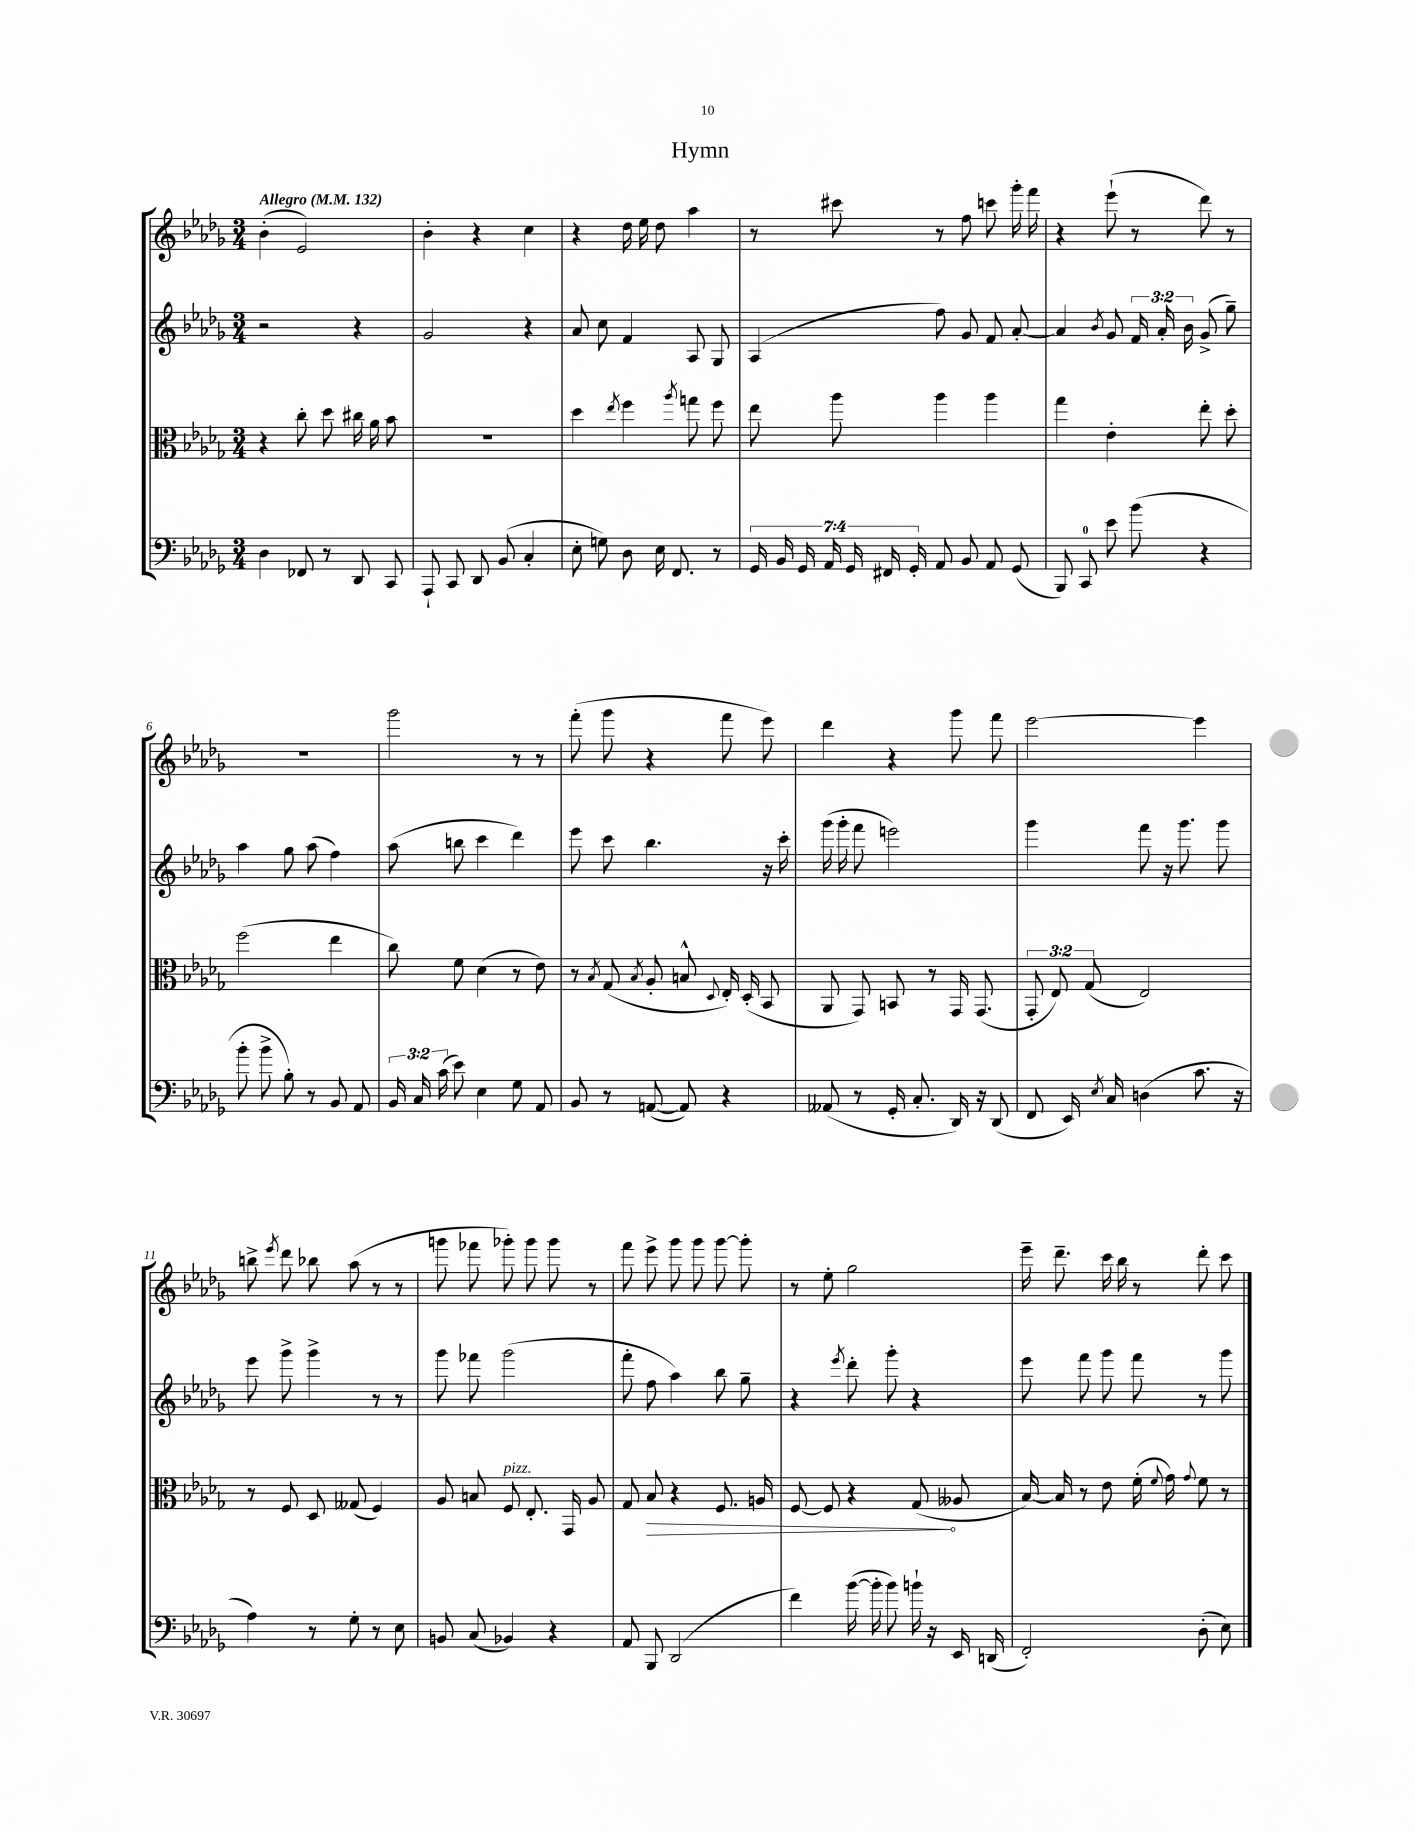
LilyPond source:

\header { title = "Hymn" }
<<
\new StaffGroup <<
\new Staff = "s0" {
    \clef treble \key des \major \numericTimeSignature \time 3/4 \tempo "Allegro" 4 = 132
    \autoBeamOff bes'4-.( ees'2) |
    bes'4-. r4 c''4 |
    r4 des''16 ees''16 des''8 aes''4 |
    r8 cis'''8 r8 f''8 c'''8 ges'''16-. f'''16 |
    r4 ees'''8-!( r8 des'''8) r8 |
    R2. |
    ges'''2 r8 r8 |
    f'''8-.( ges'''8 r4 f'''8 ees'''8) |
    des'''4 r4 ges'''8 f'''8 |
    ees'''2~ ees'''4 |
    b''8-> \acciaccatura { ees'''8 } des'''8 bes''8 aes''8( r8 r8 |
    g'''8 fes'''8 ges'''8-.) ges'''8 ges'''8 r8 |
    f'''8 ees'''8-> ges'''8 ges'''8 ges'''8~ ges'''8-. |
    r8 ees''8-. ges''2 |
    ees'''16-- des'''8.-- c'''16 bes''16 r8 des'''8-. c'''8 \bar "|." |
}
\new Staff = "s1" {
    \clef treble \key des \major \numericTimeSignature \time 3/4 \override Staff.TupletNumber.text = #tuplet-number::calc-fraction-text
    \autoBeamOff r2 r4 |
    ges'2 r4 |
    aes'8 c''8 f'4 aes8 ges8 |
    aes4( f''8) ges'8 f'8 aes'8~-. |
    aes'4 \acciaccatura { bes'8 } ges'8 \tuplet 3/2 { f'16 aes'16-. bes'16 } ges'8->( ges''8--) |
    aes''4 ges''8 aes''8( f''4) |
    aes''8( b''8 c'''4 des'''4) |
    ees'''8 c'''8 bes''4. r16 c'''16-. |
    ges'''16( ges'''16-. f'''8 e'''2) |
    ges'''4 f'''8 r16 ges'''8. ges'''8 |
    ees'''8 ges'''8-> ges'''4-> r8 r8 |
    ges'''8 fes'''8 ges'''2( |
    f'''8-. f''8 aes''4) bes''8 ges''8-- |
    r4 \acciaccatura { ees'''8 } des'''8-. ges'''8-. r4 |
    ees'''8 f'''8 ges'''8 f'''8 r8 ges'''8 \bar "|." |
}
\new Staff = "s2" {
    \clef alto \key des \major \numericTimeSignature \time 3/4 \override Staff.TupletNumber.text = #tuplet-number::calc-fraction-text
    \autoBeamOff r4 c''8-. des''8 cis''16 aes'16 bes'8 |
    R2. |
    des''4 \acciaccatura { ees''8 } f''4 \acciaccatura { aes''8 } g''8 f''8 |
    ees''8 aes''8 aes''4 aes''4 |
    ges''4 ees'4-. ees''8-. des''8-. |
    f''2( ees''4 |
    c''8) f'8 des'4( r8 ees'8) |
    r8 \acciaccatura { bes8 } ges8( \acciaccatura { bes8 } aes8-. b8-^ \appoggiatura { des8 } ees16-.) des16-.( bes,8 |
    aes,8 ges,8) b,8 r8 ges,16 ges,8.( |
    \tuplet 3/2 { ges,8-. ees8) ges8( } ees2) |
    r8 f8 des8 geses8( f4) |
    aes8 b8 f8^\markup { \italic "pizz." } ees8.-. ges,16 aes8 |
    ges8 \once \override Hairpin.circled-tip = ##t bes8\> r4 f8. a16 |
    f8~ f8 r4 ges8\!( aeses8 |
    bes16~) bes16 r8 ees'8 f'16-.( \appoggiatura { f'8 } ges'16) \appoggiatura { ges'8 } f'8 r8 \bar "|." |
}
\new Staff = "s3" {
    \clef bass \key des \major \numericTimeSignature \time 3/4 \override Staff.TupletNumber.text = #tuplet-number::calc-fraction-text
    \autoBeamOff des4 fes,8 r8 des,8 c,8 |
    aes,,8-! c,8 des,8 bes,8( c4-. |
    ees8-. g8) des8 ees16 f,8. r8 |
    \tuplet 7/4 { ges,16 bes,16 ges,16 aes,16 ges,16 fis,16 ges,16-. } aes,8 bes,8 aes,8 ges,8( |
    bes,,8) c,8-0 ees'8 bes'8( r4 |
    bes'8-. bes'8-> bes8-.) r8 bes,8 aes,8 |
    \tuplet 3/2 { bes,16 c16 c'16( } ees'8) ees4 ges8 aes,8 |
    bes,8 r8 a,8~( a,8) r4 |
    aeses,8( r8 ges,16-. c8.-. des,16) r16 des,8( |
    f,8 ees,16) \acciaccatura { ees8 } c16 d4( c'8. r16 |
    aes4) r8 ges8-. r8 ees8 |
    b,8 c8( bes,4) r4 |
    aes,8 bes,,8 des,2( |
    f'4) bes'16~( bes'16-. bes'8) b'16-! r16 ees,16 d,16( |
    f,2-.) des8-.( ees8) \bar "|." |
}
>>
>>
